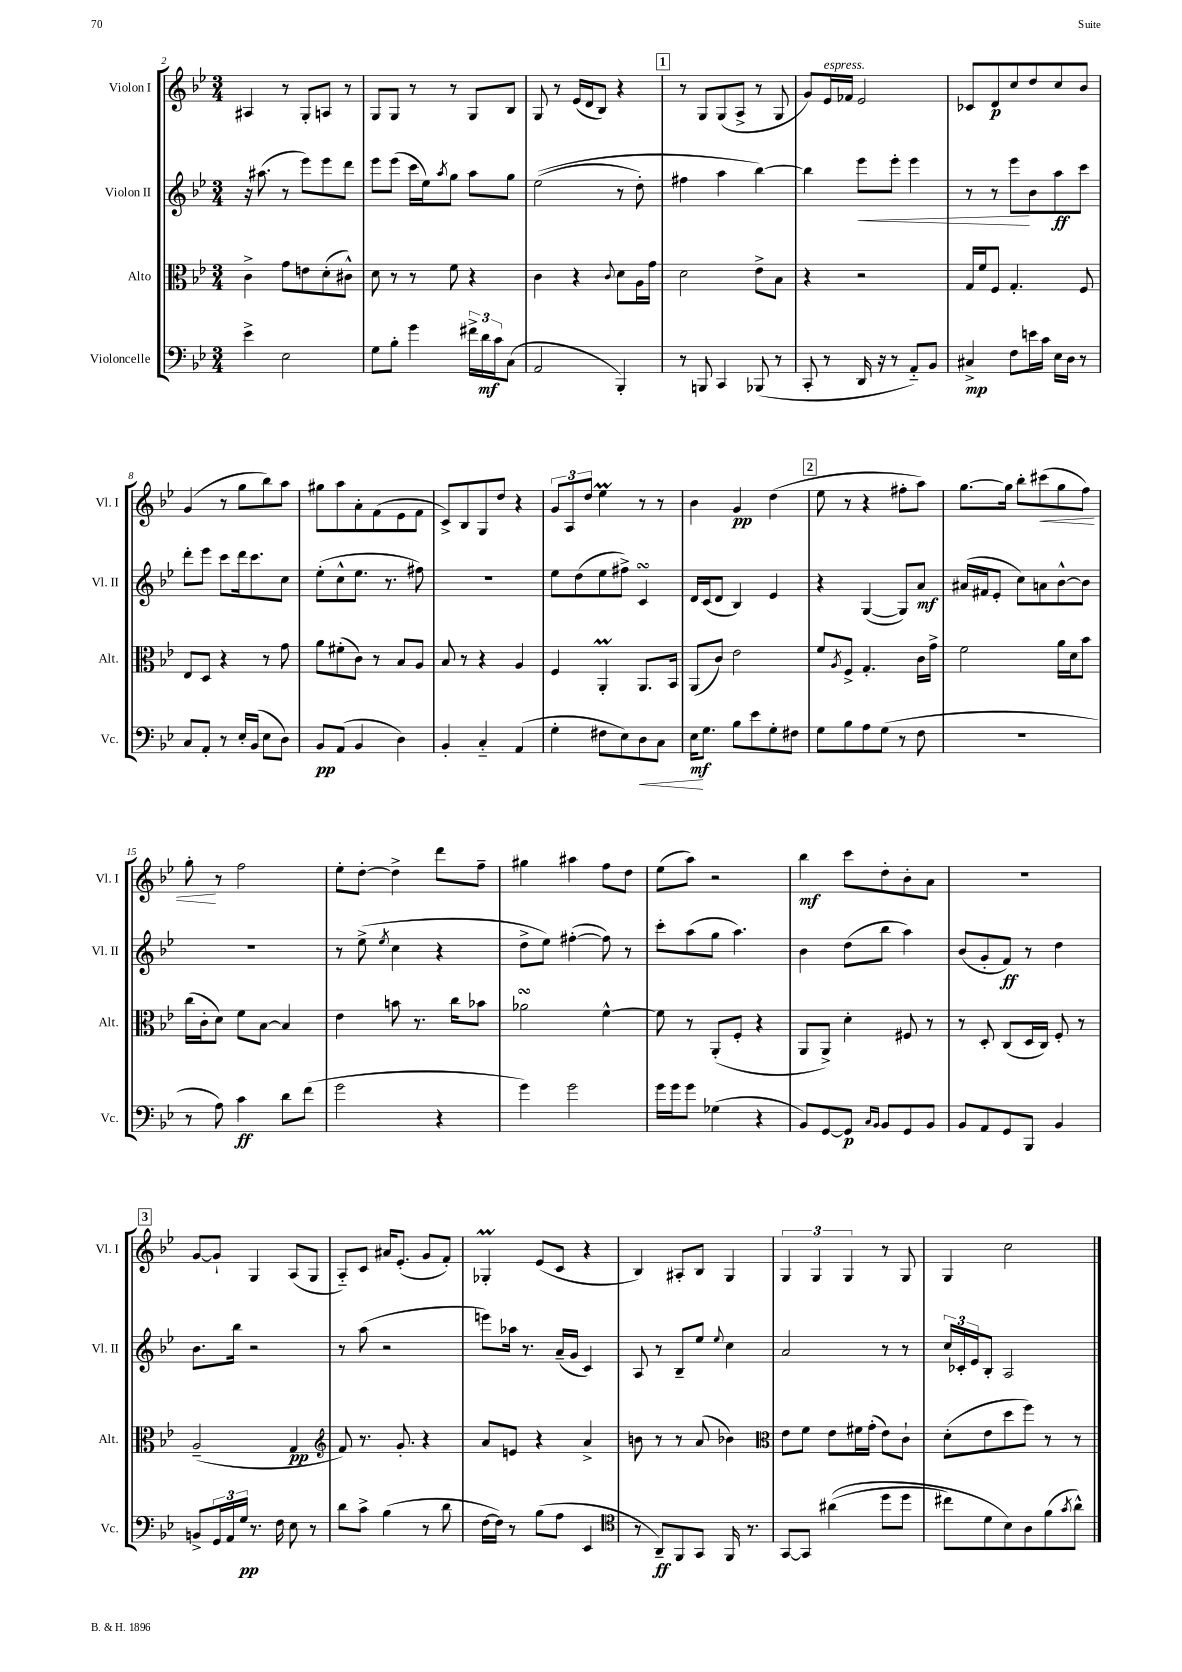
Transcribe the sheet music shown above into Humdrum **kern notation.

**kern	**dynam	**kern	**dynam	**kern	**dynam	**kern	**dynam
*part4	*part4	*part3	*part3	*part2	*part2	*part1	*part1
*staff4	*staff4	*staff3	*staff3	*staff2	*staff2	*staff1	*staff1
*I"Violoncelle	*	*I"Alto	*	*I"Violon II	*	*I"Violon I	*
*I'Vc.	*	*I'Alt.	*	*I'Vl. II	*	*I'Vl. I	*
*clefF4	*	*clefC3	*	*clefG2	*	*clefG2	*
*k[b-e-]	*	*k[b-e-]	*	*k[b-e-]	*	*k[b-e-]	*
*M3/4	*	*M3/4	*	*M3/4	*	*M3/4	*
=2	=2	=2	=2	=2	=2	=2	=2
4e-^\	.	4c^\	.	16r	.	4A#X/	.
.	.	.	.	(8.aa#X\	.	.	.
2E-\	.	8g\L	.	8r	.	8r	.
.	.	8en\	.	8eee-\L)	.	8G'/L	.
.	.	(8d'\	.	8eee-\	.	8An/J	.
.	.	8c#X^^\J)	.	8ddd\J	.	8r	.
=3	=3	=3	=3	=3	=3	=3	=3
8G\L	.	8d\	.	8eee-\L	.	8G/L	.
8B-'\J	.	8r	.	(8eee-\J	.	8G/J	.
4g\	.	8r	.	16ccc\LL	.	8r	.
.	.	.	.	16ee-\J)	.	.	.
.	.	.	.	8qaa/	.	.	.
.	.	8f\	.	8gg\J	.	8r	.
24f#X^\LL	.	4r	.	8aa\L	.	8G/L	.
24d\	mf	.	.	.	.	.	.
24c\J	.	.	.	.	.	.	.
(8C\J	.	.	.	8gg\J	.	8B-/J	.
=4	=4	=4	=4	=4	=4	=4	=4
2AA/	.	4c\	.	((2ee-\	.	8G/	.
.	.	.	.	.	.	8r	.
.	.	4r	.	.	.	(16e-/LL	.
.	.	.	.	.	.	16d/J	.
.	.	.	.	.	.	8B-/J)	.
.	.	8qqc/	.	.	.	.	.
4BBB-'/)	.	8d\L	.	8r	.	4r	.
.	.	16A\L	.	8dd'\)	.	.	.
.	.	16g\JJ	.	.	.	.	.
!!LO:REH:place=s1:t=1
=5	=5	=5	=5	=5	=5	=5	=5
8r	.	2d\	.	4ff#X\	.	8r	.
8BBBn/	.	.	.	.	.	8G/L	.
4CC/	.	.	.	4aa\	.	(8G/	.
.	.	.	.	.	.	8A^/J	.
(8BBB-X/	.	8e-^\L	.	[4bb-\)	.	8r	.
8r	.	8B-\J	.	.	.	8G/	.
=6	=6	=6	=6	=6	=6	=6	=6
8CC'/	.	4r	.	4bb-\]	.	8g/L)	.
!	!	!	!	!	!	!LO:TX:a:i:t=espress.	!
8r	.	.	.	.	.	16e-/L	.
.	.	.	.	.	.	16f-X/JJ	.
!	!	!	!	!	!LO:HP:b	!	!
16DD/	.	2r	.	8eee-\L	<	2e-/	.
16r	.	.	.	.	.	.	.
8r	.	.	.	8eee-'\J	.	.	.
8AA/L)	.	.	.	4eee-\	.	.	.
8BB-/J	.	.	.	.	.	.	.
=7	=7	=7	=7	=7	=7	=7	=7
4C#X^/	mp	16G/LL	.	8r	.	8c-X/L	.
.	.	16f/J	.	.	.	.	.
.	.	8F/J	.	8r	.	8d/	p
8F\L	.	4.G'/	.	8eee-\L	.	8cc/	.
16en\L	.	.	.	8b-\	[	8dd/	.
16c\JJ	.	.	.	.	.	.	.
16E-\LL	.	.	.	8aa\	ff	8cc/	.
16D\JJ	.	.	.	.	.	.	.
8r	.	8F/	.	8ccc\J	.	8b-/J	.
!!LO:LB:g=z
=8	=8	=8	=8	=8	=8	=8	=8
8C/L	.	8E-/L	.	8ddd'\L	.	(4g/	.
8AA'/J	.	8D/J	.	8eee-\J	.	.	.
8r	.	4r	.	8ccc\L	.	8r	.
16E-'/LL	.	.	.	16ddd\k	.	8gg\L	.
(16BB-/JJ	.	.	.	8.ccc\	.	.	.
8E-\L	.	8r	.	.	.	8bb-\)	.
8D\J)	.	8g\	.	8cc\J	.	8aa\J	.
=9	=9	=9	=9	=9	=9	=9	=9
8BB-/L	pp	8a\L	.	(8ee-'\L	.	8gg#X\L	.
(8AA/J	.	(8f#X'\	.	8cc^^\	.	8aa\	.
4BB-/	.	8c\J)	.	8.ee-\J	.	8a'\	.
.	.	8r	.	.	.	(8f\	.
.	.	.	.	8.r	.	.	.
4D\)	.	8B-/L	.	.	.	8e-\	.
.	.	8A/J	.	8ff#X\)	.	8f\J	.
=10	=10	=10	=10	=10	=10	=10	=10
4BB-'/	.	8B-/	.	2.r	.	8c^/L)	.
.	.	8r	.	.	.	8B-/	.
4C/	.	4r	.	.	.	8G/	.
.	.	.	.	.	.	8dd/J	.
(4AA/	.	4A/	.	.	.	4r	.
=11	=11	=11	=11	=11	=11	=11	=11
4G'\	.	4F/	.	8ee-\L	.	12g/L	.
.	.	.	.	.	.	12A/	.
.	.	.	.	(8dd\	.	.	.
.	.	.	.	.	.	12dd/J	.
8F#X\L	.	4AAm'/	.	8ee-\	.	4ee-M\	.
8E-\)	.	.	.	8ff#X^\J)	.	.	.
!	!LO:HP:b	!	!	!	!	!	!
8D\	<	8.AA/L	.	4csSSS/	.	8r	.
8C\J	.	.	.	.	.	8r	.
.	.	16BB-/Jk	.	.	.	.	.
=12	=12	=12	=12	=12	=12	=12	=12
16E-\KL	mf	(8AA/L	.	16d/LL	.	4b-\	.
8.G\J	[	.	.	(16c/J	.	.	.
.	.	8c/J)	.	8d/J	.	.	.
8B-\L	.	2e-\	.	4B-/)	.	4g/	pp
8e-\	.	.	.	.	.	.	.
8G'\	.	.	.	4e-/	.	(4dd\	.
8F#X\J	.	.	.	.	.	.	.
!!LO:REH:place=s1:t=2
=13	=13	=13	=13	=13	=13	=13	=13
8G\L	.	8f/L	.	4r	.	8ee-\	.
.	.	8qA/	.	.	.	.	.
8B-\	.	8F^/J	.	.	.	8r	.
8A\	.	4.G'/	.	([4G/	.	4r	.
(8G\J	.	.	.	.	.	.	.
8r	.	.	.	8G/L])	.	8ff#X'\L	.
8F\	.	16c\LL	.	8a/J	mf	8aa\J)	.
.	.	16g^\JJ	.	.	.	.	.
=14	=14	=14	=14	=14	=14	=14	=14
2.r	.	2f\	.	(16a#X/LL	.	[8.gg\L	.
.	.	.	.	16f#X/J	.	.	.
.	.	.	.	8e-'/J	.	.	.
.	.	.	.	.	.	16gg\Jk]	.
.	.	.	.	8cc\L)	.	8bb-'\L	.
!	!	!	!	!	!	!	!LO:HP:b
.	.	.	.	8an\	.	(8ccc#X\	<
.	.	16a\LL	.	[8b-^^\	.	8gg\	.
.	.	16d\J	.	.	.	.	.
.	.	8b-\J	.	8b-\J]	.	8ff\J)	.
!!LO:LB:g=z
=15	=15	=15	=15	=15	=15	=15	=15
8r	.	(16cc\LL	.	2.r	.	8gg'\	.
.	.	16c'\J	.	.	.	.	.
8A\)	.	8d\J)	.	.	.	8r	[
4c\	ff	8f\L	.	.	.	2ff\	.
.	.	[8B-\J	.	.	.	.	.
8d\L	.	4B-/]	.	.	.	.	.
(8f\J	.	.	.	.	.	.	.
=16	=16	=16	=16	=16	=16	=16	=16
2g\	.	4e-\	.	8r	.	8ee-'\L	.
.	.	.	.	(8ee-^\	.	[8dd'\J	.
.	.	.	.	8qee-/	.	.	.
.	.	8bn\	.	4cc\	.	4dd^\]	.
.	.	8.r	.	.	.	.	.
4r	.	.	.	4r	.	8ddd\L	.
.	.	16cc\KL	.	.	.	.	.
.	.	8b-X\J	.	.	.	8ff~\J	.
=17	=17	=17	=17	=17	=17	=17	=17
4g\)	.	2a-XsSSs\	.	8dd^\L	.	4gg#X\	.
.	.	.	.	8ee-\J)	.	.	.
2g\	.	.	.	([4ff#X'\	.	4aa#X\	.
.	.	[4f^^\	.	8ff#\])	.	8ff\L	.
.	.	.	.	8r	.	8dd\J	.
=18	=18	=18	=18	=18	=18	=18	=18
16g\LL	.	8f\]	.	8ccc'\L	.	(8ee-\L	.
16g\J	.	.	.	.	.	.	.
8g\J	.	8r	.	(8aa\	.	8aa\J)	.
(4G-X\	.	(8AA'/L	.	8gg\J	.	2r	.
.	.	8F'/J	.	4.aa\)	.	.	.
4r	.	4r	.	.	.	.	.
=19	=19	=19	=19	=19	=19	=19	=19
8BB-/L)	.	8AA/L	.	4b-\	.	4bb-\	mf
[8GG/	.	8AA^/J)	.	.	.	.	.
8GG/J]	p	4d'\	.	(8dd\L	.	8ccc\L	.
16qqC/LL	.	.	.	.	.	.	.
16qqBB-/JJ	.	.	.	.	.	.	.
8BB-/L	.	.	.	8bb-\J	.	8dd'\	.
8GG/	.	8F#X/	.	4aa\)	.	8b-'\	.
8BB-/J	.	8r	.	.	.	8a\J	.
=20	=20	=20	=20	=20	=20	=20	=20
8BB-/L	.	8r	.	(8b-/L	.	2.r	.
8AA/	.	8D'/	.	8g'/	.	.	.
8GG/	.	(8C/L	.	8f/J)	ff	.	.
8BBB-/J	.	16D/L	.	8r	.	.	.
.	.	16C/JJ)	.	.	.	.	.
4BB-/	.	8F'/	.	4dd\	.	.	.
.	.	8r	.	.	.	.	.
!!LO:LB:g=z
!!LO:REH:place=s1:t=3
=21	=21	=21	=21	=21	=21	=21	=21
8BBn^/L	.	(2A~/	.	8.b-\L	.	[8g/L	.
24GG/L	.	.	.	.	.	8g`/J]	.
24AA/	.	.	.	.	.	.	.
.	.	.	.	16bb-\Jk	.	.	.
24G/JJ	pp	.	.	.	.	.	.
8.r	.	.	.	2r	.	4G/	.
16F\	.	.	.	.	.	.	.
8E-\	.	4G/	pp	.	.	(8A/L	.
8r	.	.	.	.	.	8G/J	.
=22	=22	=22	=22	=22	=22	=22	=22
*	*	*clefG2	*	*	*	*	*
8d\L	.	8f/)	.	8r	.	8A/L)	.
8c^\J	.	8.r	.	(8aa\	.	8c/J	.
(4B-\	.	.	.	2r	.	16a#X/KL	.
.	.	8.g'/	.	.	.	(8.e-'/J	.
8r	.	4r	.	.	.	8g/L	.
8d\	.	.	.	.	.	8f'/J)	.
=23	=23	=23	=23	=23	=23	=23	=23
[16F\LL	.	8a/L	.	8eeen\L)	.	4G-XM'/	.
16F\JJ])	.	.	.	.	.	.	.
8r	.	8en/J	.	16aa-X\Jk	.	.	.
.	.	.	.	8.r	.	.	.
(8B-\L	.	4r	.	.	.	(8e-/L	.
8A\J	.	.	.	(16a~/LL	.	8c/J	.
.	.	.	.	16g/JJ	.	.	.
4EE-/	.	4a^/	.	4c/)	.	4r	.
=24	=24	=24	=24	=24	=24	=24	=24
*clefC4	*	*	*	*	*	*	*
8r	.	8bn\	.	8A/	.	4B-/)	.
8AA~/L)	ff	8r	.	8r	.	.	.
8FF/	.	8r	.	8B-~/L	.	8A#X'/L	.
8GG/J	.	(8a/	.	8ee-/J	.	8B-/J	.
.	.	.	.	8qqee-/	.	.	.
16FF/	.	4b-X\)	.	4cc\	.	4G/	.
8.r	.	.	.	.	.	.	.
=25	=25	=25	=25	=25	=25	=25	=25
*	*	*clefC3	*	*	*	*	*
[8GG/L	.	8e-\L	.	2a/	.	6G/	.
8GG/J]	.	8f\J	.	.	.	.	.
.	.	.	.	.	.	6G/	.
((4a#X\	.	8e-\L	.	.	.	.	.
.	.	.	.	.	.	6G/	.
.	.	16f#X\L	.	.	.	.	.
.	.	(16g'\JJ	.	.	.	.	.
8dd\L	.	8e-\L)	.	8r	.	8r	.
8dd\J	.	8c`\J	.	8r	.	8G/	.
=26	=26	=26	=26	=26	=26	=26	=26
8cc#X\L)	.	(8d'\L	.	24cc/LL	.	4G/	.
.	.	.	.	24c-X'/	.	.	.
.	.	.	.	24e-/J	.	.	.
8d\	.	8e-\	.	8B-'/J	.	.	.
8B-\)	.	8dd\	.	2A/	.	2cc\	.
8A\	.	8ff\J)	.	.	.	.	.
(8f\	.	8r	.	.	.	.	.
8qg/	.	.	.	.	.	.	.
8a^^\J)	.	8r	.	.	.	.	.
==	==	==	==	==	==	==	==
*-	*-	*-	*-	*-	*-	*-	*-
